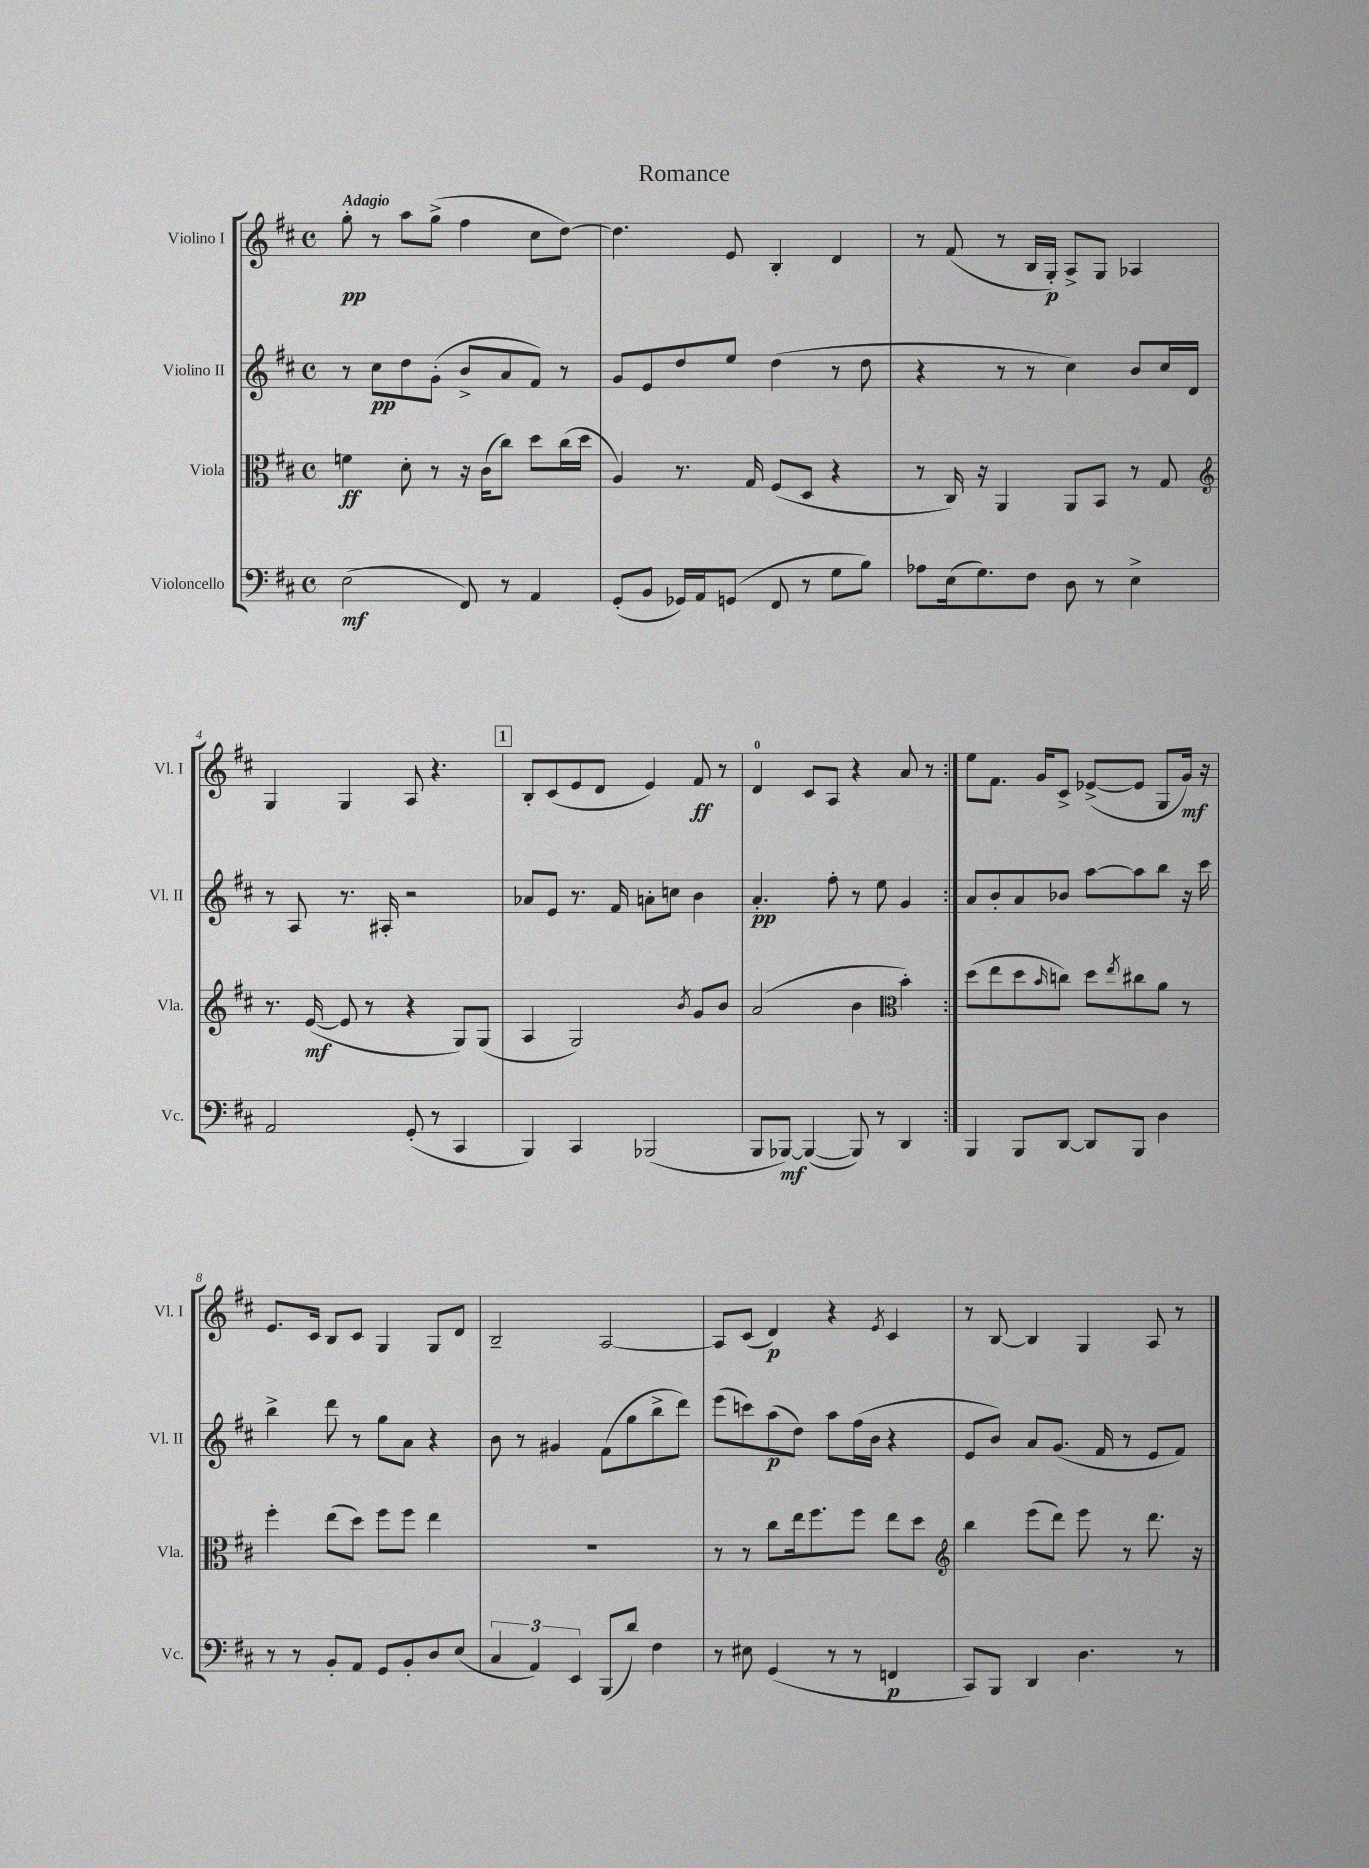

**kern	**kern	**kern	**kern
*staff4	*staff3	*staff2	*staff1
*clefF4	*clefC3	*clefG2	*clefG2
*k[f#c#]	*k[f#c#]	*k[f#c#]	*k[f#c#]
*M4/4	*M4/4	*M4/4	*M4/4
*met(c)	*met(c)	*met(c)	*met(c)
(2E	4f	8r	8gg'
.	.	8cc#	8r
.	8d'	8dd	8aa
.	8r	(8g'	(8gg^
8FF#)	16r	8b^	4ff#
.	(16c#	.	.
8r	8cc#)	8a	.
4AA	8dd	8f#)	8cc#
.	(16cc#	8r	[8dd)
.	16dd	.	.
=	=	=	=
(8GG'	4A)	8g	4.dd]
8BB	.	8e	.
16GG-)	8.r	8dd	.
16AA	.	.	.
(8GG	.	8ee	8e
.	16G	.	.
8FF#	(8F#	(4dd	4B'
8r	8D	.	.
8G	4r	8r	4d
8B)	.	8dd	.
=	=	=	=
8A-	8r	4r	8r
(16E	16C#)	.	(8f#
8.G)	16r	.	.
.	4AA	8r	8r
8F#	.	8r	16B
.	.	.	16G')
8D	8AA	4cc#)	8A^
8r	8BB	.	8G
4E^	8r	8b	4A-
.	8G	16cc#	.
.	.	16d	.
=	=	=	=
*	*clefG2	*	*
2AA	8.r	8r	4G
.	.	8A	.
.	([16e	.	.
.	8e]	8.r	4G
.	8r	.	.
.	.	16A#'	.
(8GG'	4r	2r	8A
8r	.	.	4.r
4CC#	8G)	.	.
.	(8G	.	.
=	=	=	=
4BBB)	4A	8a-	8B'
.	.	8e	(8c#
4CC#	2G)	8.r	8e
.	.	.	8d
.	.	16f#	.
(2BBB-	.	8a'	4e)
.	.	8cc	.
.	8qb	.	.
.	8g	4b	8f#
.	8b	.	8r
=	=	=	=
8BBB	(2a	4.a'	4d
[8BBB-)	.	.	.
(4BBB-_	.	.	8c#
.	.	8ff#'	8A
8BBB-])	4b	8r	4r
8r	.	8ee	.
*	*clefC3	*	*
4DD	4b')	4g	8a
.	.	.	8r
=:|!	=:|!	=:|!	=:|!
4BBB	(8dd	8a	8ee
.	8ee	8b'	8.f#
8BBB	8dd	8a	.
.	.	.	16g
.	16qqb	.	.
[8DD	8cc)	8b-	8c#^
8DD]	8dd	[8aa	([8e-^
.	8qee	.	.
8BBB	8cc#	8aa]	8e-]
4D	8a	8bb	8G
.	8r	16r	16g)
.	.	16ccc#	16r
=	=	=	=
8r	4ff#'	4bb^	8.e
8r	.	.	.
.	.	.	16c#
8BB'	(8ee	8ddd	8B
8AA	8dd)	8r	8c#
8GG	8ff#	8gg	4G
8BB'	8ff#	8a	.
8D	4ee	4r	8G
(8E	.	.	8d
=	=	=	=
6C#	1r	8b	2B~
.	.	8r	.
6AA)	.	.	.
.	.	4g#	.
6EE	.	.	.
(8BBB	.	(8f#	[2A
8d)	.	8gg	.
4F#	.	8bb^	.
.	.	8ddd)	.
=	=	=	=
8r	8r	(8eee	8A]
8E#	8r	8ccc)	(8c#
(4GG	8cc#	(8aa	4d)
.	16ee	8dd)	.
.	8.ff#	.	.
8r	.	8aa	4r
8r	8ff#	(16ff#	.
.	.	16b	.
.	.	.	8qe
4FF	8ee	4r	4c#
.	8dd	.	.
=	=	=	=
*	*clefG2	*	*
8CC#)	4bb	8e	8r
8BBB	.	8b)	[8B
4DD	(8eee	8a	4B]
.	8ddd)	(8.g	.
4.D	8eee	.	4G
.	.	16f#	.
.	8r	8r	.
.	8.ddd	8e	8A
8r	.	8f#)	8r
.	16r	.	.
==	==	==	==
*-	*-	*-	*-
